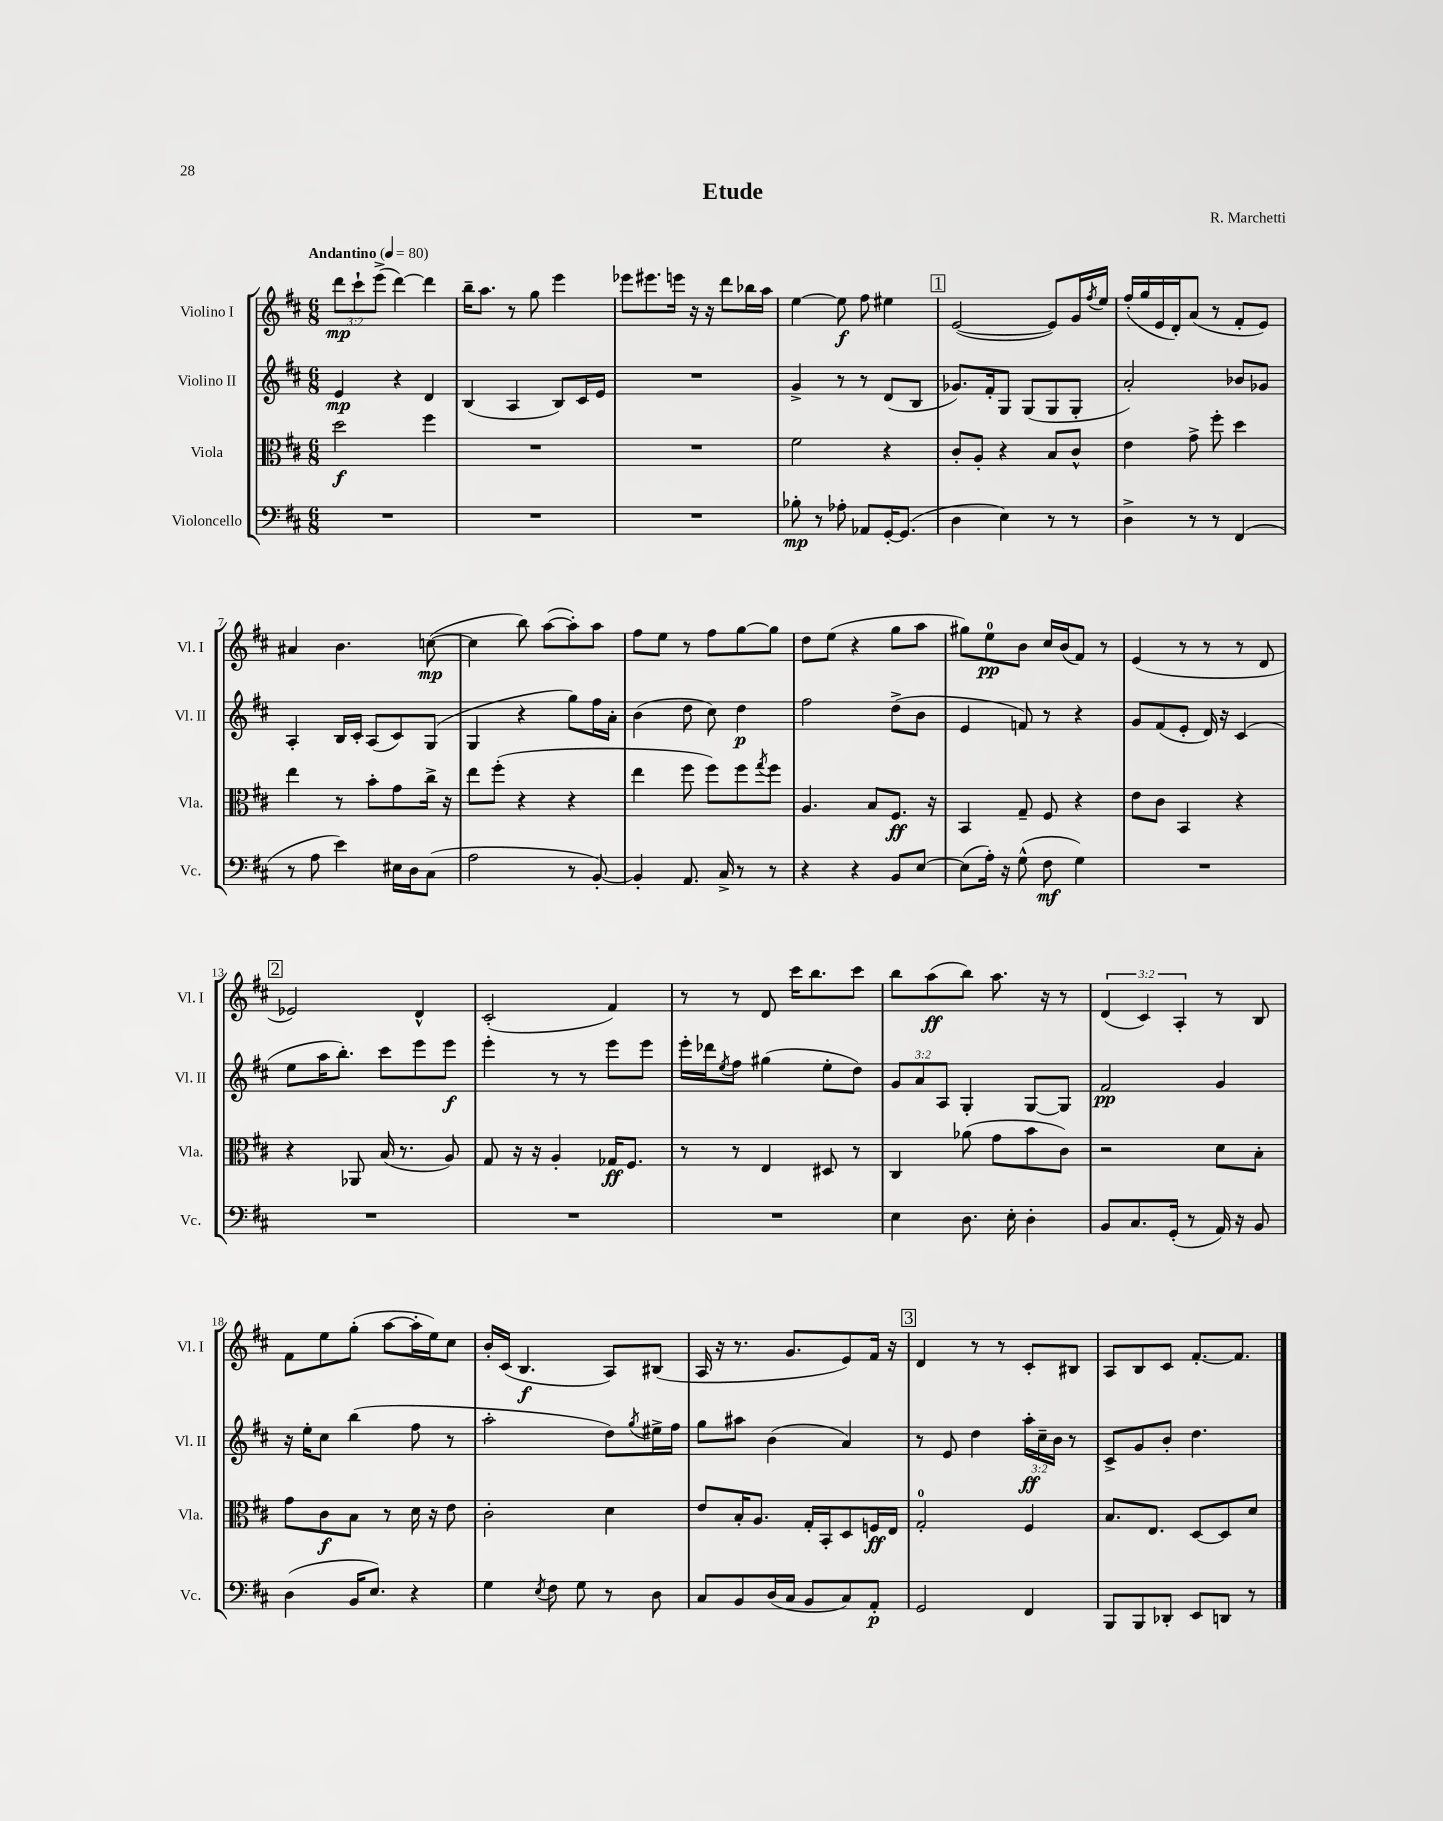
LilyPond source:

\header { title = "Etude" composer = "R. Marchetti" }
<<
\new StaffGroup <<
\new Staff = "s0" \with { instrumentName = "Violino I" shortInstrumentName = "Vl. I" } {
    \clef treble \key d \major \numericTimeSignature \time 6/8 \override Staff.TupletNumber.text = #tuplet-number::calc-fraction-text \tempo "Andantino" 4 = 80
    \tuplet 3/2 { d'''8\mp cis'''8-! e'''8->( } d'''4~) d'''4 |
    b''16-- a''8. r8 g''8 e'''4 |
    ees'''8 eis'''8. e'''16 r16 r16 d'''8 bes''16 a''16 |
    e''4~ e''8\f fis''8 eis''4 |
    \mark \markup { \box "1" } e'2~( e'8) g'16 \acciaccatura { fis''8 } e''16 |
    fis''16-.( g''16 e'16 d'16-.) a'8( r8 fis'8-. e'8) |
    ais'4 b'4. c''8~\mp( |
    c''4 b''8) a''8~( a''8-.) a''8 |
    fis''8 e''8 r8 fis''8 g''8~ g''8 |
    d''8 e''8( r4 g''8 a''8 |
    gis''8) e''8-0\pp b'8 cis''16 b'16( fis'8) r8 |
    e'4( r8 r8 r8 d'8 |
    \mark \markup { \box "2" } ees'2) d'4-^ |
    cis'2-.( fis'4) |
    r8 r8 d'8 cis'''16 b''8. cis'''8 |
    b''8 a''8\ff( b''8) a''8. r16 r8 |
    \tuplet 3/2 { d'4( cis'4) a4-. } r8 b8 |
    fis'8 e''8 g''8-.( a''8~ a''16-. e''16) cis''8 |
    b'16-. cis'16( b4.\f a8) bis8( |
    a16 r16 r8. g'8. e'8) fis'16 r16 |
    \mark \markup { \box "3" } d'4 r8 r8 cis'8-. bis8 |
    a8 b8 cis'8 fis'8.~-. fis'8. \bar "|." |
}
\new Staff = "s1" \with { instrumentName = "Violino II" shortInstrumentName = "Vl. II" } {
    \clef treble \key d \major \numericTimeSignature \time 6/8 \override Staff.TupletNumber.text = #tuplet-number::calc-fraction-text
    e'4\mp r4 d'4 |
    b4( a4 b8) cis'16 e'16 |
    R2. |
    g'4-> r8 r8 d'8( b8 |
    \mark \markup { \box "1" } ges'8.) fis'16-. g8 g8( g8 g8-. |
    a'2-.) bes'8 ges'8 |
    a4-. b16 cis'16-. a8( cis'8) g8( |
    g4 r4 g''8) fis''16 a'16-. |
    b'4( d''8 cis''8) d''4\p |
    fis''2 d''8->( b'8 |
    e'4 f'8) r8 r4 |
    g'8 fis'8( e'8-. d'16) r16 cis'4( |
    \mark \markup { \box "2" } e''8 a''16 b''8.-.) cis'''8 e'''8 e'''8\f |
    e'''4-. r8 r8 e'''8 e'''8 |
    e'''16-. des'''16 \acciaccatura { e''8 } fis''8 gis''4( e''8-. d''8) |
    \tuplet 3/2 { g'8 a'8 a8 } g4-. g8~ g8 |
    fis'2\pp g'4 |
    r16 e''16-. cis''8 b''4( fis''8 r8 |
    a''2-. d''8) \acciaccatura { g''8 } eis''16-> fis''16 |
    g''8 ais''8 b'4( a'4) |
    \mark \markup { \box "3" } r8 e'8 d''4 \tuplet 3/2 { a''16-.\ff cis''16-- b'16 } r8 |
    cis'8-> g'8 b'8-. d''4. \bar "|." |
}
\new Staff = "s2" \with { instrumentName = "Viola" shortInstrumentName = "Vla." } {
    \clef alto \key d \major \numericTimeSignature \time 6/8
    d''2\f fis''4 |
    R2. |
    R2. |
    fis'2 r4 |
    \mark \markup { \box "1" } cis'8-. a8-. r4 b8 cis'8-^ |
    e'4 g'8-> fis''8-. d''4 |
    e''4 r8 b'8-. g'8 cis''16-> r16 |
    e''8 fis''8-.( r4 r4 |
    e''4 fis''8 fis''8) fis''8 \acciaccatura { g''8 } fis''8 |
    a4. b8 fis8.\ff r16 |
    b,4 g8-- fis8 r4 |
    e'8 cis'8 b,4 r4 |
    \mark \markup { \box "2" } r4 aes,8 b16( r8. a8) |
    g8 r16 r16 a4-. ges16\ff fis8. |
    r8 r8 e4 dis8 r8 |
    cis4 aes'8( g'8 b'8 cis'8) |
    r2 d'8 b8-. |
    g'8 cis'8\f b8 r8 d'16 r16 e'8 |
    cis'2-. d'4 |
    e'8 b16-. a8. g16-. b,16-. d8 f16\ff e16 |
    \mark \markup { \box "3" } g2-0-. fis4 |
    b8. e8. d8~ d8 d'8 \bar "|." |
}
\new Staff = "s3" \with { instrumentName = "Violoncello" shortInstrumentName = "Vc." } {
    \clef bass \key d \major \numericTimeSignature \time 6/8
    R2. |
    R2. |
    R2. |
    bes8-.\mp r8 aes8-. aes,8 g,16~-. g,8.( |
    \mark \markup { \box "1" } d4 e4) r8 r8 |
    d4-> r8 r8 fis,4( |
    r8 a8 e'4) eis16 d16 cis8( |
    a2 r8 b,8~-.) |
    b,4-. a,8. cis16-> r8 r8 |
    r4 r4 b,8 e8~ |
    e8( a16-.) r16 g8-^( fis8\mf g4) |
    R2. |
    \mark \markup { \box "2" } R2. |
    R2. |
    R2. |
    e4 d8. e16-. d4-. |
    b,8 cis8. g,16-.( r8 a,16) r16 b,8 |
    d4( b,16 e8.) r4 |
    g4 \acciaccatura { e8 } fis8 g8 r8 d8 |
    cis8 b,8 d16( cis16 b,8 cis8) a,8-.\p |
    \mark \markup { \box "3" } g,2 fis,4 |
    b,,8 b,,8 des,8-. e,8 d,8 r8 \bar "|." |
}
>>
>>
